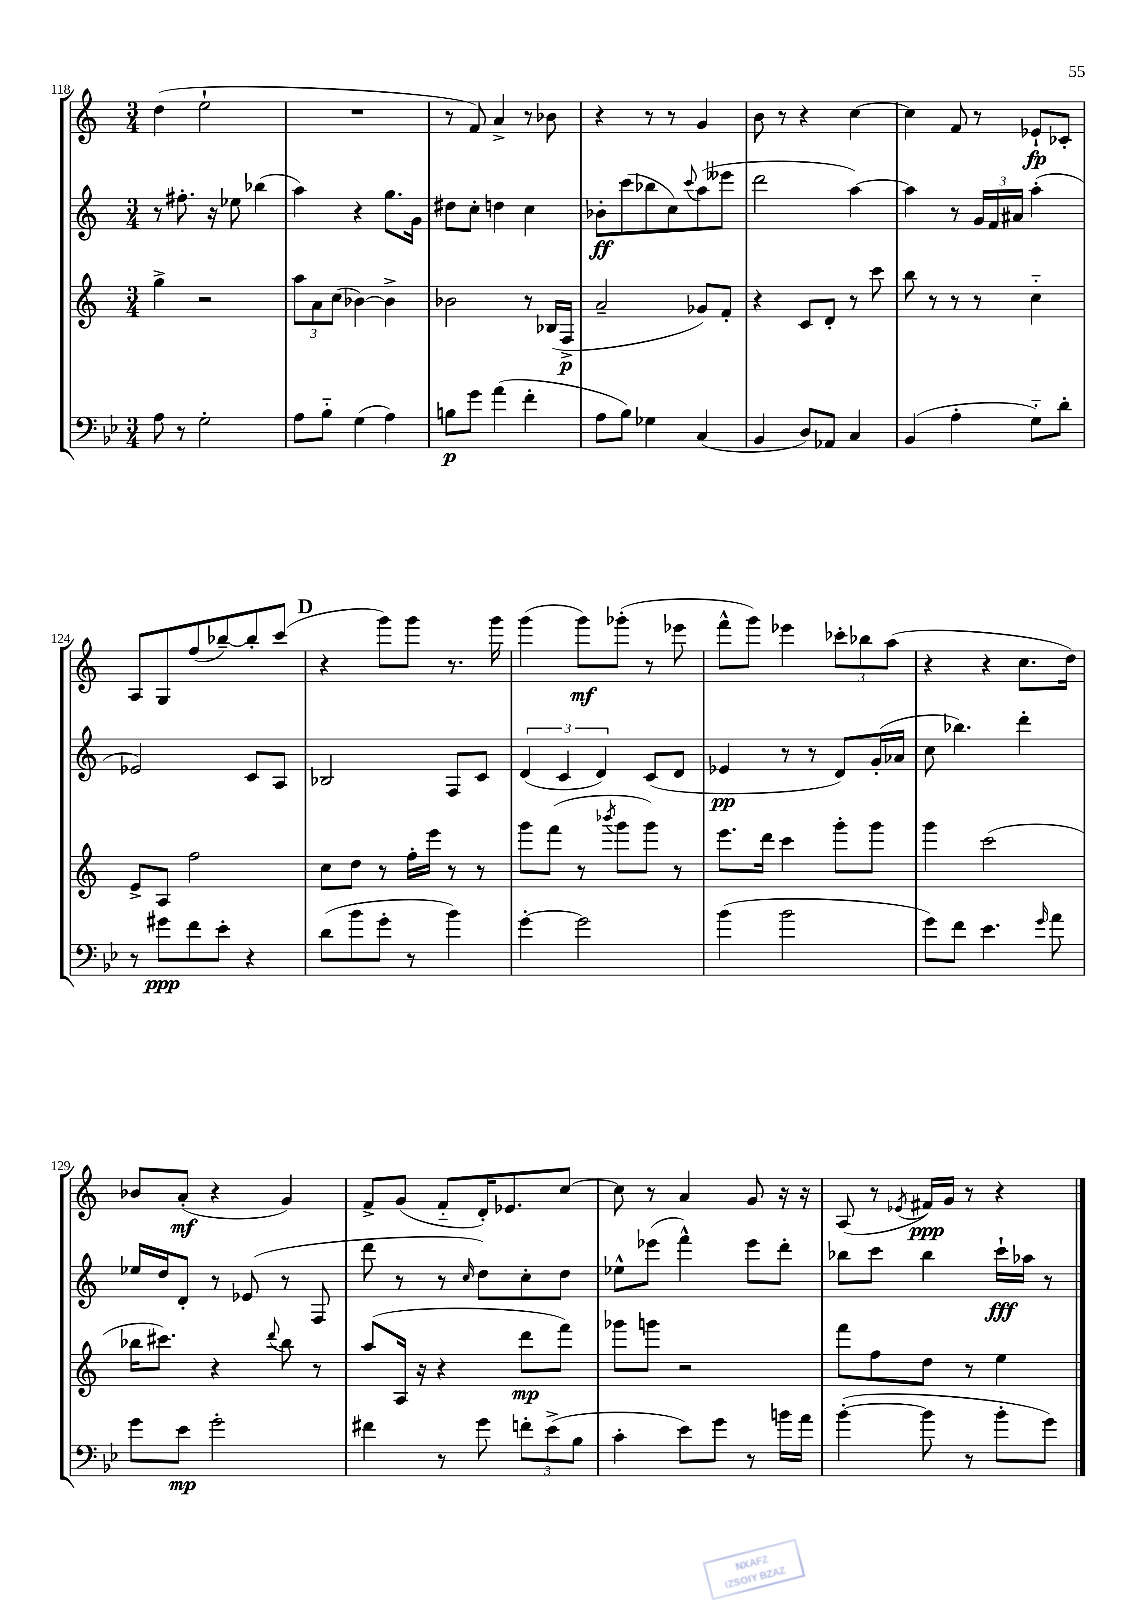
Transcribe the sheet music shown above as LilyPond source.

<<
\new StaffGroup <<
\new Staff = "s0" {
    \clef treble \key c \major \numericTimeSignature \time 3/4
    d''4( e''2-! |
    R2. |
    r8 f'8) a'4-> r8 bes'8 |
    r4 r8 r8 g'4 |
    b'8 r8 r4 c''4~ |
    c''4 f'8 r8 ees'8-!\fp ces'8-. |
    a8 g8 f''8( bes''8~--) bes''8-. c'''8( |
    \mark \markup { \bold "D" } r4 g'''8) g'''8 r8. g'''16 |
    g'''4( g'''8\mf) ges'''8-.( r8 ees'''8 |
    f'''8-^ g'''8) ees'''4 \tuplet 3/2 { ces'''8-. bes''8 a''8( } |
    r4 r4 c''8. d''16) |
    bes'8 a'8-.\mf( r4 g'4) |
    f'8-> g'8( f'8-_ d'16-.) ees'8. c''8~ |
    c''8 r8 a'4 g'8 r16 r16 |
    a8( r8 \acciaccatura { ees'8 } fis'16\ppp) g'16 r8 r4 \bar "|." |
}
\new Staff = "s1" {
    \clef treble \key c \major \numericTimeSignature \time 3/4
    r8 fis''8.-. r16 ees''8 bes''4( |
    a''4) r4 g''8. g'16 |
    dis''8 c''8-. d''4 c''4 |
    bes'8-.\ff c'''8( bes''8 c''8) \appoggiatura { c'''8 } a''8( eeses'''8 |
    d'''2 a''4~) |
    a''4 r8 \tuplet 3/2 { g'16 f'16 ais'16 } a''4-.( |
    ees'2) c'8 a8 |
    \mark \markup { \bold "D" } bes2 f8 c'8 |
    \tuplet 3/2 { d'4( c'4 d'4) } c'8( d'8 |
    ees'4\pp r8 r8 d'8) g'16-.( aes'16 |
    c''8 bes''4.) d'''4-. |
    ees''16 d''16 d'8-. r8 ees'8( r8 f8 |
    d'''8 r8 r8 \grace { c''16 } d''8) c''8-. d''8 |
    ees''8-^ ees'''8( f'''4-^) ees'''8 d'''8-. |
    bes''8 c'''8 bes''4 c'''16-!\fff aes''16 r8 \bar "|." |
}
\new Staff = "s2" {
    \clef treble \key c \major \numericTimeSignature \time 3/4
    g''4-> r2 |
    \tuplet 3/2 { a''8 a'8 c''8( } bes'4~) bes'4-> |
    bes'2 r8 bes16( f16->\p |
    a'2-- ges'8) f'8-. |
    r4 c'8 d'8-. r8 c'''8 |
    b''8 r8 r8 r8 c''4-_ |
    e'8-> a8 f''2 |
    \mark \markup { \bold "D" } c''8 d''8 r8 f''16-. e'''16 r8 r8 |
    g'''8 f'''8( r8 \acciaccatura { bes'''8 } g'''8 g'''8) r8 |
    e'''8. d'''16 c'''4 g'''8-. g'''8 |
    g'''4 c'''2( |
    bes''16 cis'''8.) r4 \appoggiatura { d'''8 } bes''8 r8 |
    a''8( a16 r16 r4 d'''8\mp f'''8) |
    ges'''8 g'''8 r2 |
    f'''8 f''8 d''8 r8 e''4 \bar "|." |
}
\new Staff = "s3" {
    \clef bass \key bes \major \numericTimeSignature \time 3/4
    a8 r8 g2-. |
    a8 bes8-_ g4( a4) |
    b8\p g'8 a'4( f'4-. |
    a8 bes8) ges4 c4( |
    bes,4 d8) aes,8 c4 |
    bes,4( a4-. g8-_) d'8-. |
    r8 gis'8\ppp f'8 ees'8-. r4 |
    \mark \markup { \bold "D" } d'8( bes'8 g'8-. r8 bes'4) |
    g'4~-. g'2 |
    bes'4( bes'2 |
    g'8) f'8 ees'4. \grace { g'16 } a'8 |
    g'8 ees'8\mp g'2-. |
    fis'4 r8 g'8 \tuplet 3/2 { f'8-. ees'8->( bes8 } |
    c'4-. ees'8) g'8 r8 b'16 a'16 |
    bes'4~-.( bes'8 r8 bes'8-. g'8) \bar "|." |
}
>>
>>
\layout { \context { \Score currentBarNumber = #118 } }
